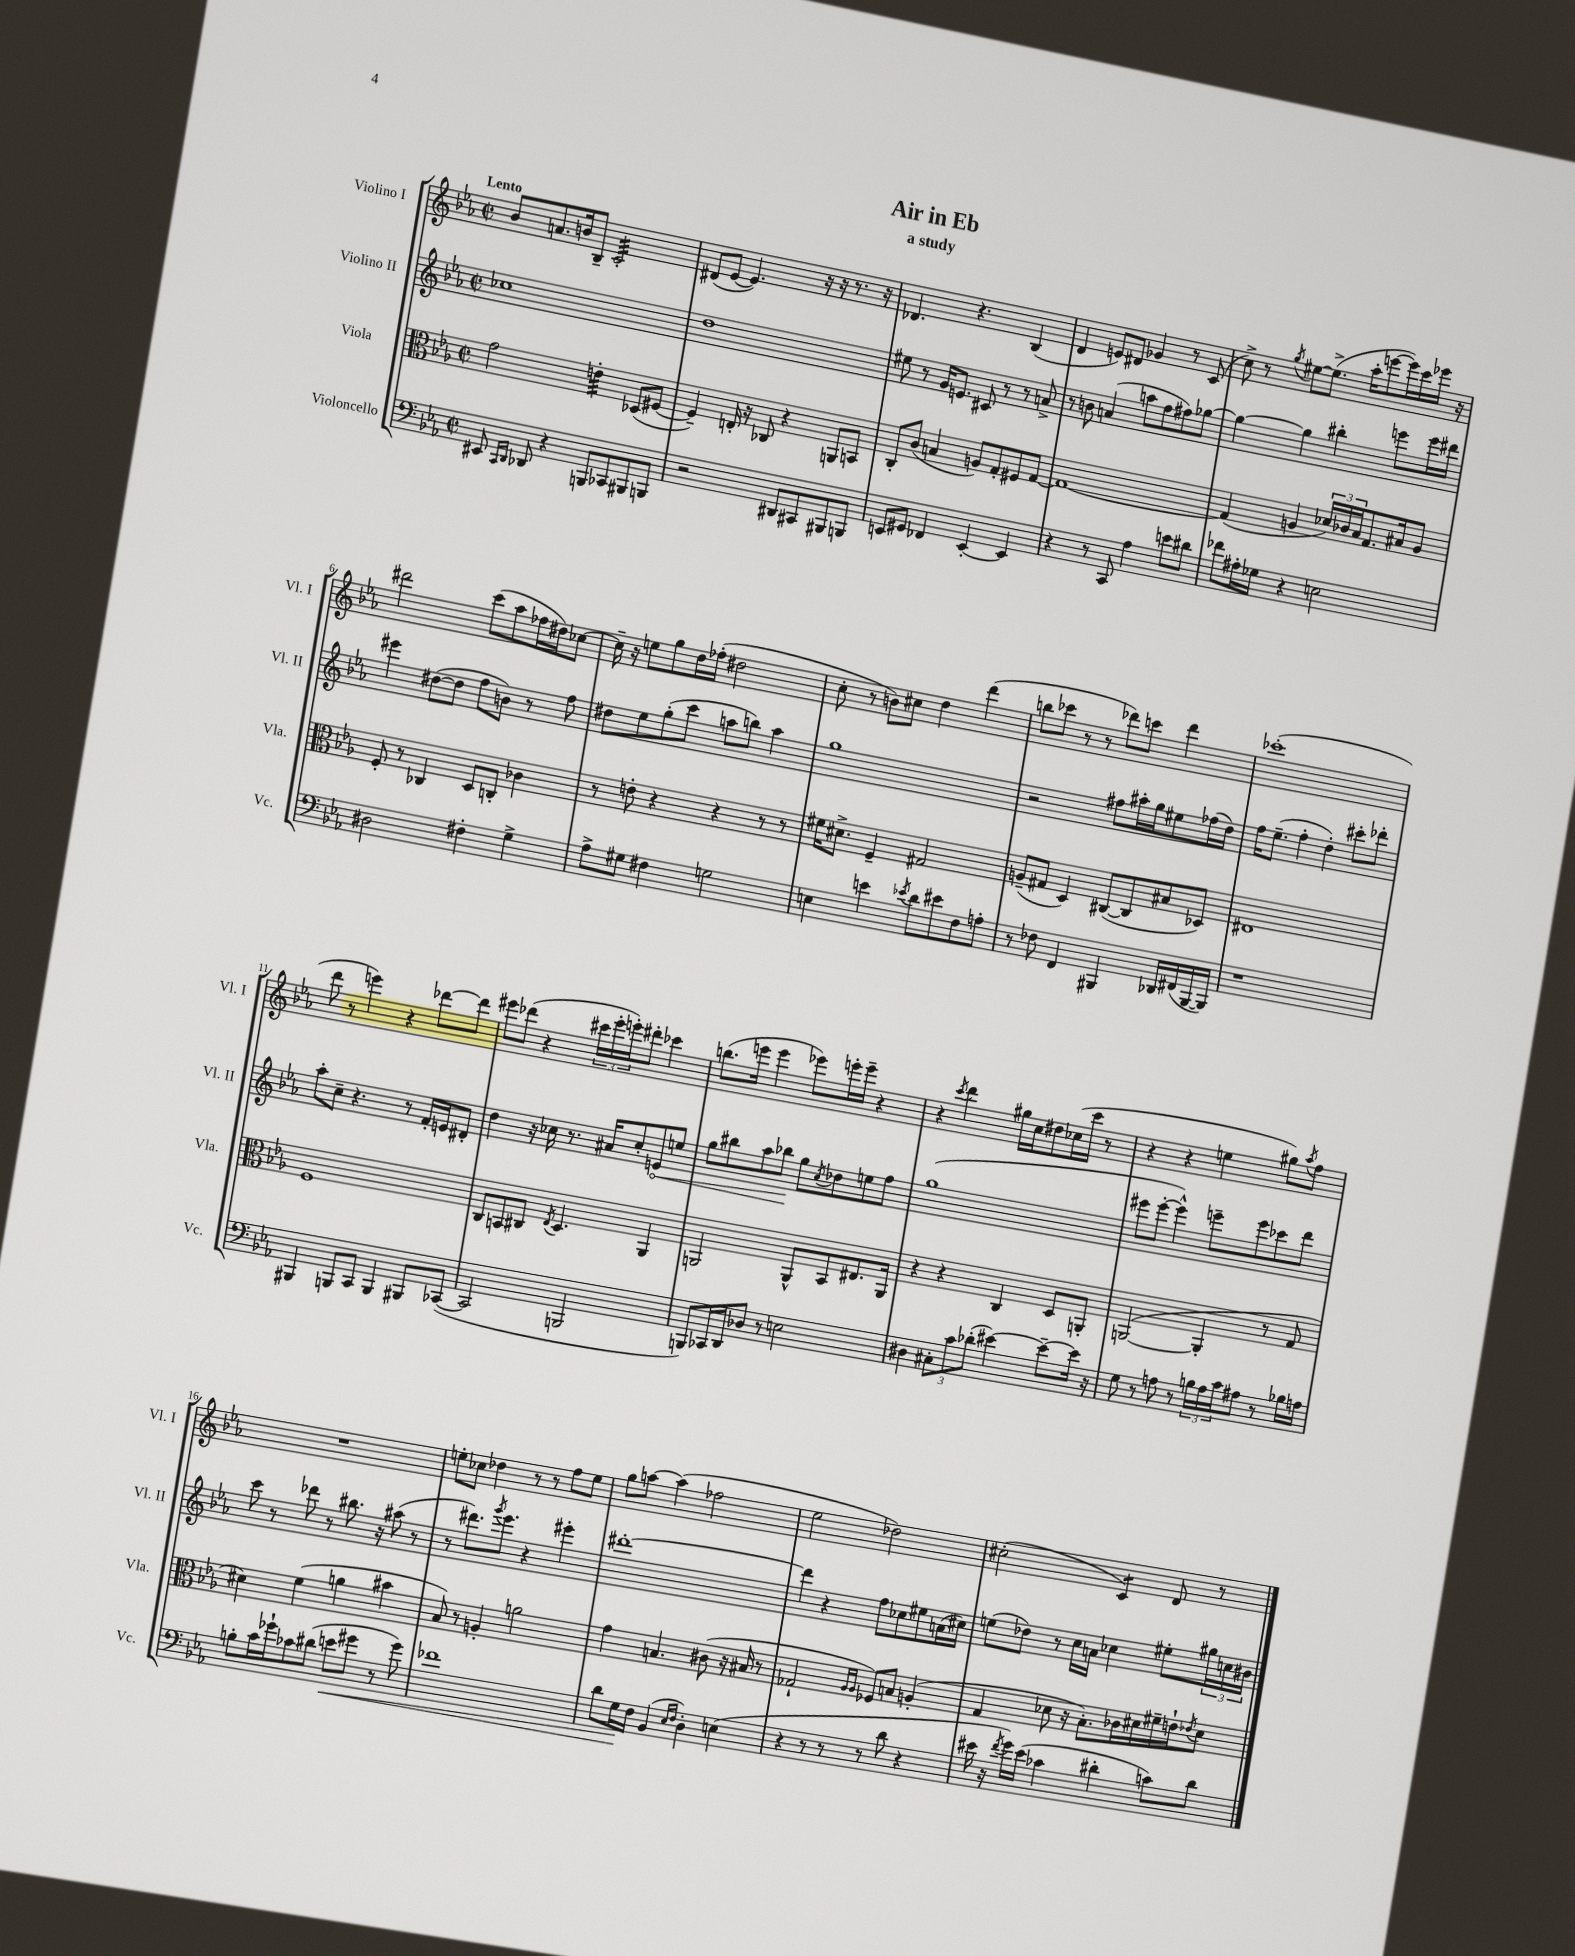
\header { title = "Air in Eb" subtitle = "a study" }
<<
\new StaffGroup <<
\new Staff = "s0" \with { instrumentName = "Violino I" shortInstrumentName = "Vl. I" } {
    \clef treble \key ees \major \defaultTimeSignature \time 2/2 \tempo "Lento"
    bes'8 a'8. b'16 bes8-- c'2:32-. |
    dis'8( ees'8~ ees'4.) r16 r16 r8. r16 |
    des'4. r4. bes4( |
    d'4 e'8) dis'8 ges'4 r8 c'8( |
    c''8->) r8 \acciaccatura { g''8 } eis''8~ eis''8.->( aes''16-. e'''8~ e'''16) c'''16 ees'''16 r16 |
    dis'''2 c'''8( aes''8 fes''16 dis''16) ces''8~ |
    ces''16-- r16 e''8 g''8 d''16 fes''16-.( dis''2 |
    c''8-. r8 b'8) cis''8 d''4 d'''4( |
    b''8 ces'''8 r8 r8 des'''8) c'''8 des'''4 |
    ces'''1-.( |
    d'''8 r8 e'''4) r4 des'''8~ des'''8 |
    eis'''8 des'''8( r4 \tuplet 3/2 { cis'''16 eis'''16-. e'''16-.) } dis'''8-. ces'''4 |
    b''8.( e'''16 e'''4 ees'''8) e'''16-. e'''16-- r4 |
    r4 \acciaccatura { c'''8 } d'''4 gis''16 c''16 dis''8 ces''16( c'''16 r8 |
    r4 r4 e''4 gis''8) \acciaccatura { aes''8 } f''8 |
    R1 |
    e''8-. ces''8 des''4 r8 r8 f''8 e''8 |
    g''8 a''8~ a''4( fes''2 |
    ees''2 des''2) |
    cis''2-.( c'4:8) d'8 r8 \bar "|." |
}
\new Staff = "s1" \with { instrumentName = "Violino II" shortInstrumentName = "Vl. II" } {
    \clef treble \key ees \major \defaultTimeSignature \time 2/2
    ces''1 |
    d''1 |
    eis''8 r8 g'16 e'8. cis'8 r8 r8 a'8-> |
    r8 b'8 a'4( a''8 f''8 fis''8) ges''8~ |
    ges''4~ ges''4 bis''4-. e'''8 e'''16 dis'''16 |
    eis'''4 dis''8~( dis''8 f''8 b'8) r8 f''8 |
    dis''8 ees''8 g''8-.( c'''8 a''8 b''8) a''4 |
    g''1 |
    r2 fis''8 ais''16-. g''16 eis''8 fes''16( d''16) |
    f''16 ees''8.--( f''4-. d''4-.) cis'''8-. des'''8-. |
    aes''8-. c''8-- r4. r8 f'16-. e'16 dis'8-. |
    d''4 r16 ces''16 r8. ais'16 ces''8-. \once \override Hairpin.circled-tip = ##t e'8\< e''8 |
    g''8 bis''8 aes''8 bes''8\! g''8 \acciaccatura { c''8 } des''8 e''8 f''8 |
    g''1( |
    eis'''8 eis'''8~-. eis'''4-^) e'''8-- e'''8 ces'''8 d'''8 |
    c'''8 r8 des'''8 r8 bis''8. r16 ais''8( r8 |
    r8 dis'''8.) \acciaccatura { g'''8 } ees'''8. r4 eis'''4-. |
    dis'''1~-. |
    dis'''4 r4 f''8 ces''8 eis''8 a'16( cis''16) |
    e''8( des''8) r8 c''16 a'16 ces''4 eis''8-. \tuplet 3/2 { gis''16 c''16 bis'16 } \bar "|." |
}
\new Staff = "s2" \with { instrumentName = "Viola" shortInstrumentName = "Vla." } {
    \clef alto \key ees \major \defaultTimeSignature \time 2/2
    g'2 e'4:32-. des8( fis8~ |
    fis4--) e16-. r16 ces8 r4 a,8 b,8 |
    c8-. c'8( b4 a8) g8-. fis8 g8~ |
    g1~ |
    g4( a4 \tuplet 3/2 { des'16) ces'16 bes16 } g8. bis16 a8 |
    f8-. r8 ces4 d8 c8-. ces'4 |
    r8 e'8-. r4 r4 r8 r8 |
    fis'16 dis'8.-> f4-- gis2 |
    a8--( gis8 d4) cis8~( cis8 bis8 des8) |
    eis1 |
    f1 |
    c8 b,8 cis8 \acciaccatura { ees8 } d4. aes,4 |
    a,2 a,8-^ bes,8 eis8. a,16 |
    r4 r4 c4 d8 a,8-. |
    a,2~( a,4-. r8 g8 |
    dis'4) f'4( a'4 bis'4 |
    bes8) r8 a4-. a'2 |
    g'4 b4. cis'8( r16 bis16 r8 |
    ges2-! \grace { aes16 aes16 } fes8) b8 a4-.( |
    g4 des'8 r16 bes8.-.) ces'16 dis'16 fis'16-- e'16-! \acciaccatura { ees'8 } dis'8 \bar "|." |
}
\new Staff = "s3" \with { instrumentName = "Violoncello" shortInstrumentName = "Vc." } {
    \clef bass \key ees \major \defaultTimeSignature \time 2/2
    eis,8 \grace { c,16 d,16 } des,8 r4 b,,8 ces,8 bis,,8 b,,8 |
    r2 dis,8 cis,8 bis,,8 b,,8 |
    e,8 gis,8 fes,4 e,4~-. e,4 |
    r4 r8 c,8 aes4 e'8 dis'8 |
    fes'8 ais16-. ges16 r4 e2 |
    dis2 fis4-. g4-> |
    aes8-> gis8 fis4 g2 |
    e4 e'4 \acciaccatura { ees'8 } d'8 eis'8 f8 a8-. |
    r8 fes8 f,4 bis,,4 des,16 fis,16( bis,,16~ bis,,16) |
    r1 |
    bis,,4 b,,8 c,8 b,,4 bis,,8 ces,8~( |
    ces,2 b,,2 |
    b,,8) ces,16 d,16 des8 r8 e2 |
    dis4 \tuplet 3/2 { cis8-. c'8 des'8-.( } eis'4~) eis'8~-- eis'16 r16 |
    g8 r8 a8 r8 \tuplet 3/2 { b16 a16 c'16 } ais8 r8 bes16 a16 |
    b8-. c'16 ges'16-! ces'8 dis'8( e'8\< gis'8 r8 gis'8) |
    fes'1 |
    d'8 g16\! f16 bes,4( \grace { ees16 f16 } d4-.) e4( |
    r4 r8 r8 r8 d'8 r4 |
    eis'16 r16 \acciaccatura { f'8 } g'16) eis'16( ces'4 dis'4-. c'8) dis'8 \bar "|." |
}
>>
>>
